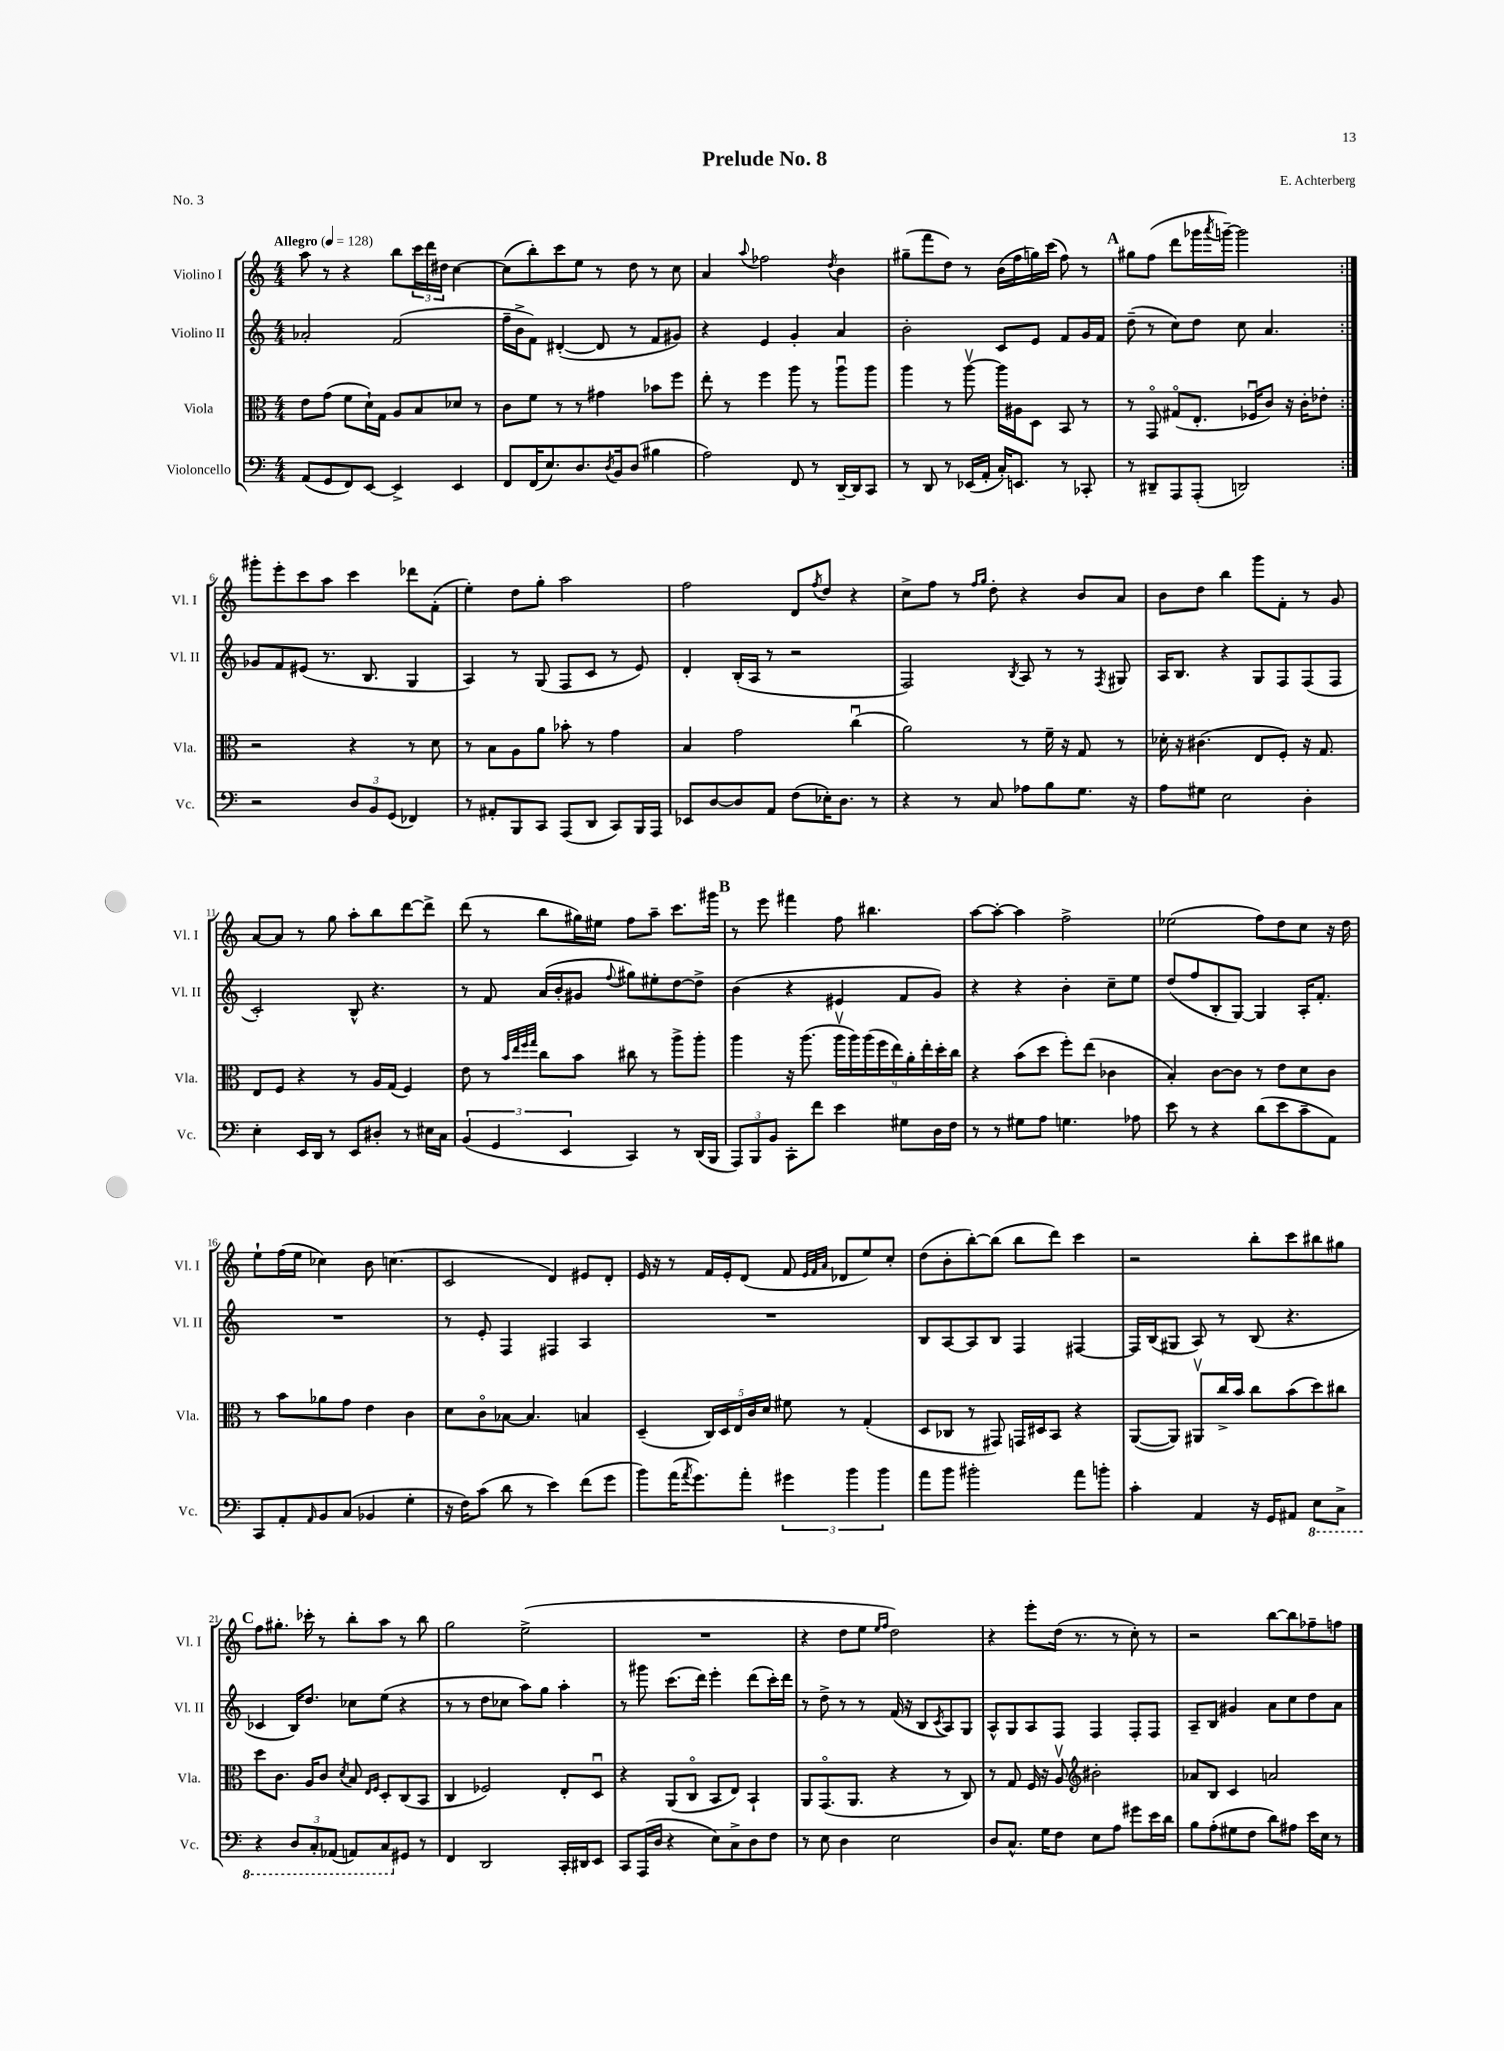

**kern	**kern	**kern	**kern
*staff4	*staff3	*staff2	*staff1
*clefF4	*clefC3	*clefG2	*clefG2
*k[]	*k[]	*k[]	*k[]
*M4/4	*M4/4	*M4/4	*M4/4
*MM128	*MM128	*MM128	*MM128
(8AA	8e	2a-'	8aa
8GG	(8g	.	8r
8FF)	8f	.	4r
[8EE	16d`)	.	.
.	16G	.	.
4EE^]	8A	(2f	8bb
.	8B	.	24ccc
.	.	.	24ddd
.	.	.	24dd#
4EE	8d-	.	[4cc
.	8r	.	.
=	=	=	=
8FF	8c	16ff~	(8cc]
.	.	16b^	.
(16FF	8f	8f)	8bb')
8.E)	.	.	.
.	8r	([4d#'	8ccc
8.D	8r	.	8ee
.	4g#	8d#]	8r
8qD	.	.	.
16BB	.	.	.
(8D	.	8r	8dd
4B#	8b-	8f	8r
.	8ff	8g#)	8cc
=	=	=	=
2A)	8ee'	4r	4a
.	8r	.	.
.	.	.	8qqaa
.	4ff	4e	2ff-
8FF	8aa	4g'	.
8r	8r	.	.
.	.	.	8qdd
[16DD~	8aau	4a	4b
16DD]	.	.	.
8CC	8aa	.	.
=	=	=	=
8r	4aa	2b'	(8gg#~
8DD	.	.	8fff
8r	8r	.	8dd)
(16EE-	[8aav	.	8r
16AA'	.	.	.
16C')	16aa]	8c	(16b
8.EE	16A#	.	16ff
.	8D	8e	16gg)
.	.	.	(16ccc
8r	8BB	8f	8ff)
8CC-'	8r	16g	8r
.	.	16f	.
=	=	=	=
8r	8r	(8dd~	8gg#
8DD#~	8GGo	8r	(8ff
8AAA	(8G#o	8cc)	8ddd
(8AAA'	8.E'	8dd	16ggg-
.	.	.	8qaaa
.	.	.	[16ggg~)
2DD)	.	8cc	2ggg]
.	16F-u	.	.
.	8c)	4.a	.
.	16r	.	.
.	16c'	.	.
.	8e-'	.	.
=:|!	=:|!	=:|!	=:|!
2r	2r	8g-	8ggg#'
.	.	8f	8eee'
.	.	(8e#	8ccc
.	.	8.r	8aa
12D	4r	.	4ccc
.	.	8.B	.
12BB	.	.	.
(12GG	.	.	.
4FF-)	8r	4G	8ddd-
.	8d	.	(8f'
=	=	=	=
8r	8r	4A)	4ee')
8AA#'	8B	.	.
8BBB	8A	8r	8dd
8CC	8a	(8G	8gg'
(8AAA	8b-'	8F	2aa
8DD	8r	8c	.
8CC)	4g	8r	.
16BBB	.	8e)	.
16AAA	.	.	.
=	=	=	=
8EE-	4B	4d'	2ff
[8D	.	.	.
8D]	2g	(16B'	.
.	.	16A	.
8AA	.	8r	.
(8F	.	2r	8d
.	.	.	8qff
16E-')	.	.	8dd
8.D	.	.	.
.	(4ccu	.	4r
8r	.	.	.
=	=	=	=
4r	2a)	2F)	8cc^
.	.	.	8ff
8r	.	.	8r
.	.	.	16qqff
.	.	.	16qqgg
8C	.	.	8dd'
.	.	8qB	.
8A-	8r	8A	4r
8B	16f~	8r	.
.	16r	.	.
8.G	8G	8r	8b
.	.	8qF	.
.	8r	8G#	8a
16r	.	.	.
=	=	=	=
8A	16d-'	16A	8b
.	16r	8.B	.
8G#	(4.c#	.	8dd
2E	.	4r	4bb
.	8E	8G	8ggg
.	8F')	8F	8f'
4D'	16r	(8F	8r
.	8.G	.	.
.	.	8F	8g
=	=	=	=
4E'	8E	2c')	[8a
.	8F	.	8a]
16EE	4r	.	8r
16DD	.	.	.
8r	.	.	8gg
8EE	8r	8B^^	8aa'
8D#'	16A	4.r	8bb
.	(16G	.	.
8r	4F)	.	[8ddd
16E#	.	.	8ddd^]
16C	.	.	.
=	=	=	=
(6BB	8e	8r	(8ddd
.	8r	8f	8r
6GG	.	.	.
.	32qqb	.	.
.	32qqee	.	.
.	32qqff	.	.
.	32qqgg	.	.
.	8cc	(16a	8bb
.	.	16b'	.
6EE	.	.	.
.	8b	8g#	16gg#)
.	.	.	16ee#
.	.	8qqff	.
4CC)	8cc#	8gg#)	8ff
.	8r	8ee#'	8aa~
8r	8aa^	[8dd	8.ccc
(16DD	8aa'	8dd^]	.
16BBB	.	.	16ggg#
=	=	=	=
12AAA)	4aa	(4b	8r
12BBB	.	.	.
.	.	.	8eee
12BB	.	.	.
8CC'	16r	4r	4fff#
.	(8.aa	.	.
8f	.	.	.
4e	18aav	4e#	8ff
.	18aa)	.	.
.	(18aa	.	.
.	.	.	4.bb#
.	18ff	.	.
.	18ee)	.	.
8G#	.	8f	.
.	18a'	.	.
.	18ee'	.	.
16D	.	8g)	.
.	18dd'	.	.
16F	.	.	.
.	18cc	.	.
=	=	=	=
8r	4r	4r	[8aa
8r	.	.	8aa'_
8G#	(8b	4r	4aa]
8A	8dd	.	.
4.G	8ff')	4b'	2ff^
.	(8ee	.	.
.	4c-	8cc~	.
8A-	.	8ee	.
=	=	=	=
8e	4B')	(8dd	(2ee-
8r	.	8ff	.
4r	[8c	8B'	.
.	8c]	[8G)	.
(8d	8r	4G]	8ff)
8e	8e	.	8dd
8c~	8d	16A'	8cc
.	.	8.f'	.
8AA)	8c	.	16r
.	.	.	16dd
=	=	=	=
8CC	8r	1r	8ee`
8AA'	8b	.	(16ff
.	.	.	16ee
16qqAA	.	.	.
8BB	8a-	.	4cc-)
(8C	8g	.	.
4BB-	4e	.	8b
.	.	.	(4.cc
4G'	4c	.	.
=	=	=	=
16r	8d	8r	2c
16F)	.	.	.
(8c	8co	8e'	.
8d	[8B-	4F	.
8r	4.B-]	.	.
4e)	.	4F#	4d)
(8f	4B	4A	8e#
8g	.	.	8d'
=	=	=	=
8b)	(4D~	1r	16e
.	.	.	16r
(16a	.	.	8r
8qa	.	.	.
8.g)	.	.	.
.	20C)	.	16f
.	20D	.	.
.	.	.	16e'
.	20E	.	.
8a'	.	.	(8d
.	20c	.	.
.	20d	.	.
6g#	8f#	.	8f
.	.	.	32qqe
.	.	.	32qqf
.	.	.	32qqa
.	8r	.	8d-
6b	.	.	.
.	(4G'	.	8ee)
6b	.	.	.
.	.	.	8cc'
=	=	=	=
8a	8D	8B	(8dd
8b	8C-	[8A	8b'
2b#'	8r	8A]	[8bb')
.	8GG#)	8B	(8bb]
.	16GG	4F	8bb
.	16D#	.	.
.	8BB	.	8ddd)
8a	4r	[4F#	4ccc
8b'	.	.	.
=	=	=	=
4c'	([8AA	16F#]	2r
.	.	(16B	.
.	8AA])	8G#	.
4AA	8AA#v	8A)	.
.	16cc^	8r	.
.	16b	.	.
16r	8cc	(8B	8bb'
16GG	.	.	.
8AA#	(8b	4.r	8ccc
8EE	8dd)	.	8bb#
8CC^	8cc#	.	8gg#
=	=	=	=
4r	8dd	4c-	8ff
.	8.c	.	8.gg#'
12DD	.	16B)	.
.	16A	8.dd	16ccc-'
12CC'	.	.	.
.	8c	.	8r
(12AAA-	.	.	.
.	8qd	.	.
8AAA)	8B	8cc-	8bb'
.	16qqE	.	.
.	16qqF	.	.
8CC	8D'	(8ee	8aa
8GG#	(8C	4r	8r
8r	8BB	.	8bb
=	=	=	=
4FF	4C	8r	2gg
.	.	8r	.
2DD	2F-)	8dd	.
.	.	8cc-	.
.	.	8aa)	(2ee^
.	.	8gg	.
16CC'	8E'	4aa'	.
16DD#	.	.	.
8EE	8Du	.	.
=	=	=	=
8CC	4r	8r	1r
(16AAA	.	8ggg#	.
16D	.	.	.
4r	(8AA	(8.ccc	.
.	8Co	.	.
.	.	16ddd)	.
8E)	8BB	4eee'	.
8C^	8E)	.	.
8D	4BB`	(8ddd	.
8F	.	16ccc')	.
.	.	16ddd	.
=	=	=	=
8r	8AA	8r	4r
8E	(8.GGo	8dd^	.
4D	.	8r	8dd
.	8.AA	.	.
.	.	8r	8ee
.	.	.	16qqee
.	.	.	16qqff
2E	4r	(16f	2dd)
.	.	16r	.
.	.	8B	.
.	.	8qc	.
.	8r	8A)	.
.	8C)	8G	.
=	=	=	=
8D	8r	8A^^	4r
8.C^^	8G	8G	.
.	16F	8A	8eee'
16G	16r	.	.
8F	8Av	8F	(16dd
.	.	.	8.r
*	*clefG2	*	*
8E	2b#'	4F	.
8A	.	.	8r
8g#	.	8F'	8cc')
16e	.	8F	8r
16d	.	.	.
=	=	=	=
8B	8a-	8A~	2r
(8A'	8B	8B	.
8G#	4c	4g#	.
8F	.	.	.
8d)	2a	8a	[8bb
8A#	.	8cc	8bb]
16e	.	8dd	8ff-~
16E	.	.	.
8r	.	8a	8ff
==	==	==	==
*-	*-	*-	*-
